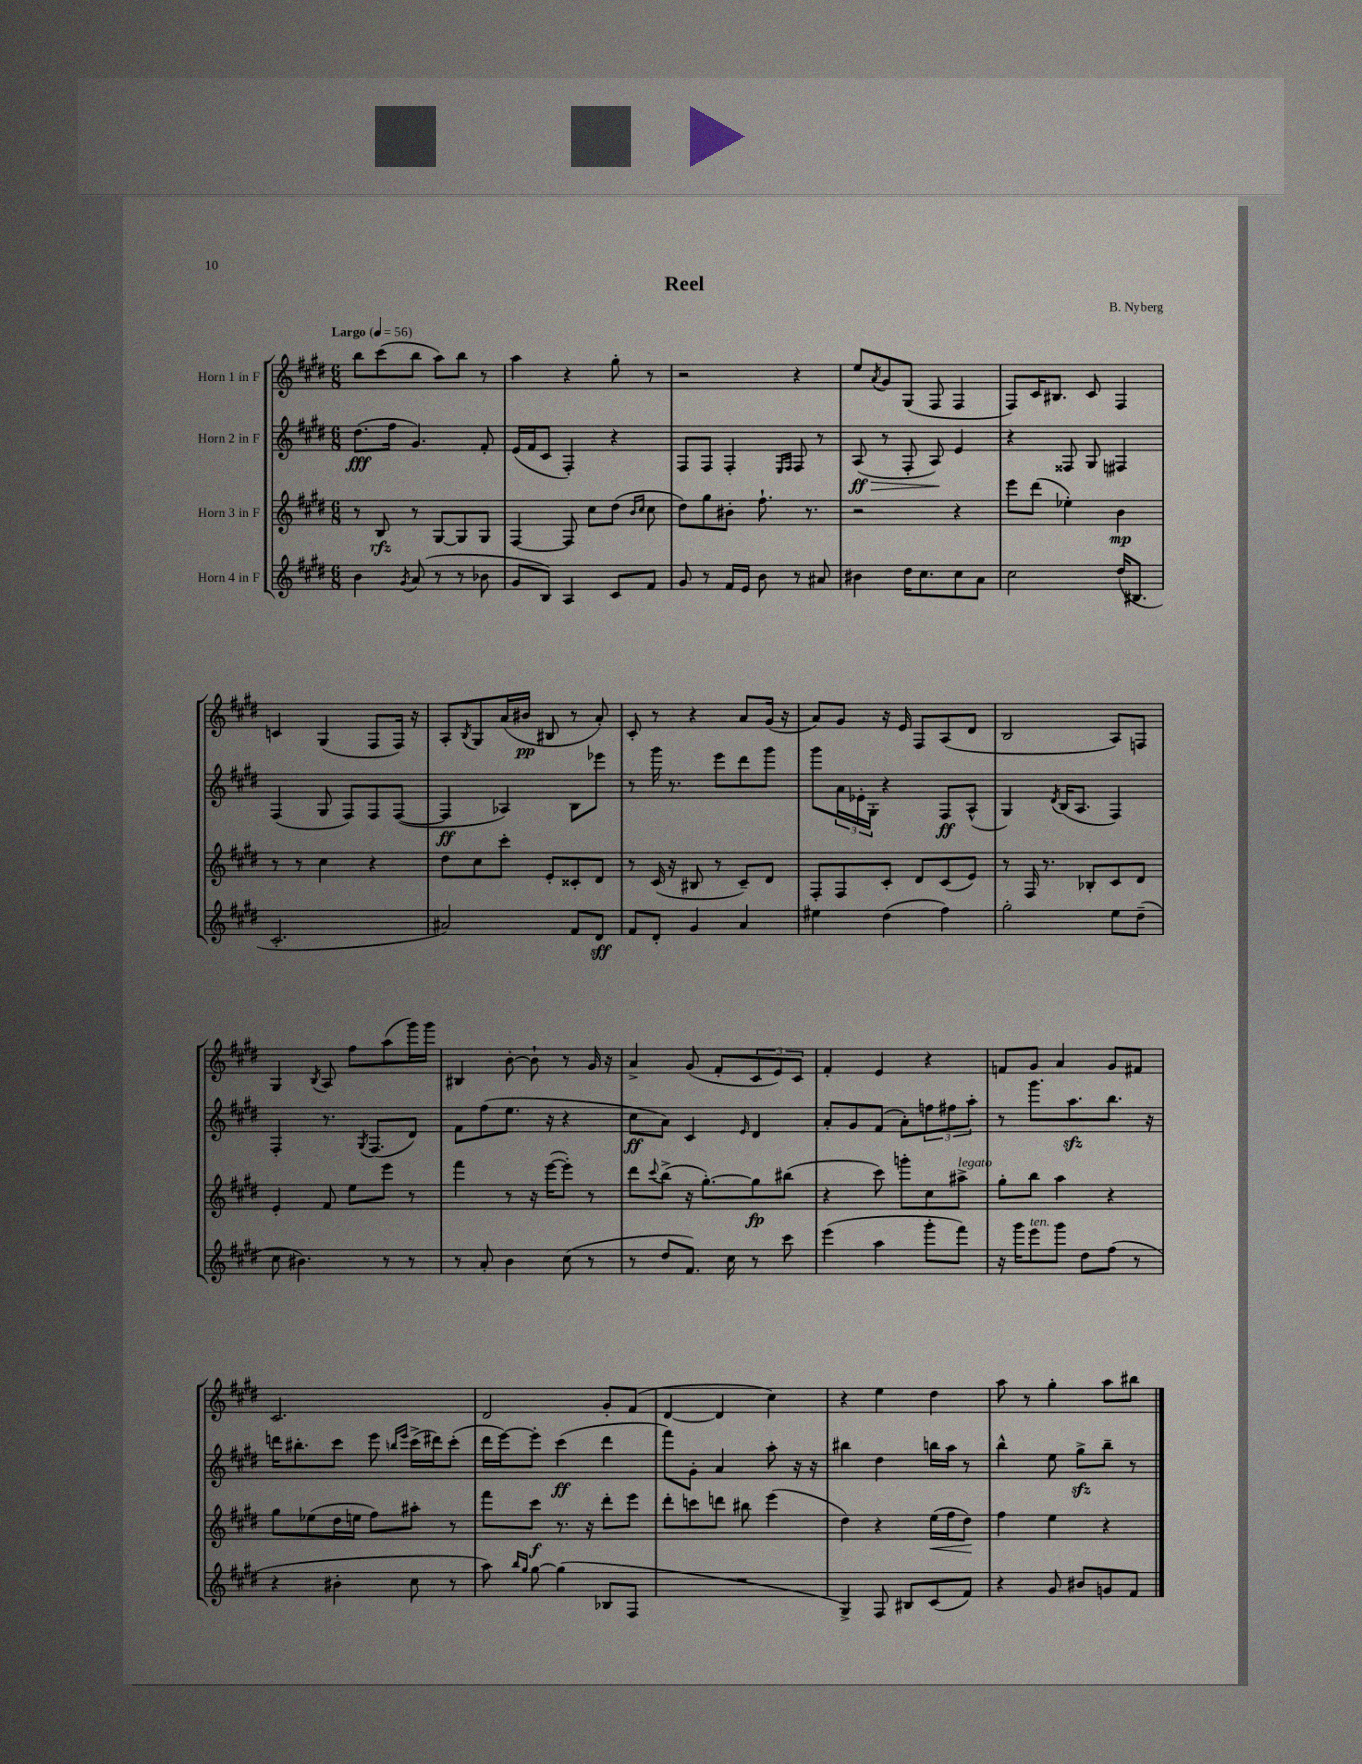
\header { title = "Reel" composer = "B. Nyberg" }
<<
\new StaffGroup <<
\new Staff = "s0" \with { instrumentName = "Horn 1 in F" } {
    \clef treble \key e \major \numericTimeSignature \time 6/8 \tempo "Largo" 4 = 56
    b''8 cis'''8( b''8 a''8) b''8 r8 |
    a''4 r4 gis''8-. r8 |
    r2 r4 |
    e''8 \acciaccatura { a'8 } gis'8 gis8( fis8 fis4 |
    fis8) cis'16 bis8. cis'8 fis4 |
    c'4 gis4( fis8 fis16) r16 |
    a8-. \acciaccatura { b8 } gis8 a'16( bis'16\pp bis8 r8 a'8-.) |
    cis'8-. r8 r4 a'8 gis'16( r16 |
    a'8) gis'8 r16 e'16 fis8 a8( dis'8 |
    b2 a8) f8 |
    gis4 \acciaccatura { b8 } a8 fis''8 a''8( gis'''16) gis'''16 |
    bis4 b'8~-. b'8-! r8 gis'16 r16 |
    a'4-> gis'8( fis'8-. \tuplet 3/2 { cis'8 e'8) cis'8 } |
    fis'4-. e'4 r4 |
    f'8 gis'8 a'4 gis'8 fis'8 |
    cis'2. |
    dis'2 gis'8-. fis'8( |
    dis'4~ dis'4 cis''4) |
    r4 e''4 dis''4 |
    a''8 r8 gis''4-. a''8 bis''8 \bar "|." |
}
\new Staff = "s1" \with { instrumentName = "Horn 2 in F" } {
    \clef treble \key e \major \numericTimeSignature \time 6/8
    dis''8.\fff( fis''16 gis'4.) fis'8-. |
    e'16( fis'16 cis'8 fis4-.) r4 |
    fis8 fis8 fis4-. \grace { e16 fis16 } fis8 r8 |
    a8\ff\>( r8 fis8-. a8\!) e'4 |
    r4 fisis8 gis8 fis4 |
    fis4( gis8 fis8) fis8 fis8~( |
    fis4\ff aes4) b8 ees'''8 |
    r8 gis'''16 r8. e'''8 dis'''8 gis'''8 |
    gis'''8 \tuplet 3/2 { a'16 ees'16-. gis16-. } r4 fis8\ff a8-^( |
    gis4) \acciaccatura { dis'8 } b16( a8. fis4) |
    fis4-. r8. \acciaccatura { gis8 } fis8.( dis'8) |
    fis'8 fis''8( e''8. r16 r4 |
    cis''8\ff a'8) cis'4 \grace { e'16 } dis'4 |
    a'8-. gis'8 fis'8( a'8-.) \tuplet 3/2 { f''8 fis''8 a''8-. } |
    r8 gis'''8. a''8.\sfz b''8. r16 |
    d'''16 bis''8.-. cis'''8 e'''8 \grace { b''16 e'''16 } cis'''16->( dis'''16) cis'''8-.( |
    dis'''16 e'''16~) e'''8-. cis'''4\ff( dis'''4 |
    fis'''8) gis'8-. a'4 a''8-. r16 r16 |
    bis''4 dis''4 b''16 a''16 r8 |
    b''4-^ e''8 gis''8->\sfz b''8-- r8 \bar "|." |
}
\new Staff = "s2" \with { instrumentName = "Horn 3 in F" } {
    \clef treble \key e \major \numericTimeSignature \time 6/8
    r8 b8\rfz r8 gis8~ gis8 gis8 |
    fis4~ fis8 cis''8 dis''8( \grace { b'16 cis''16 } cis''8 |
    dis''8) gis''8 bis'8-. fis''8.-! r8. |
    r2 r4 |
    e'''8 dis'''8( ees''4-.) b'4\mp |
    r8 r8 cis''4 r4 |
    dis''8 cis''8 cis'''8-. e'8-. cisis'8-. dis'8 |
    r8 cis'16( r16 bis8 r8 cis'8--) dis'8 |
    fis8-. fis8 cis'8-. dis'8 cis'8( e'8) |
    r8 fis16 r8. bes8-. cis'8 dis'8 |
    e'4-. fis'8 e''8 e'''8 r8 |
    fis'''4 r8 r16 e'''16~( e'''8-.) r8 |
    dis'''8 \appoggiatura { cis'''8 } b''8->( r16 gis''8.~-.) gis''8\fp bis''8( |
    r4 cis'''8) g'''8-. cis''8 ais''8->^\markup { \italic "legato" } |
    gis''8-. b''8 a''4 r4 |
    gis''8 ees''8( dis''16 e''16 fis''8) ais''8-. r8 |
    fis'''8 cis'''8\f r8. r16 dis'''8-. e'''8 |
    dis'''8-. c'''8 d'''8 bis''8 e'''4( |
    dis''4) r4 e''16\<( fis''16 dis''8\!) |
    fis''4 e''4 r4 \bar "|." |
}
\new Staff = "s3" \with { instrumentName = "Horn 4 in F" } {
    \clef treble \key e \major \numericTimeSignature \time 6/8
    b'4 \acciaccatura { gis'8 } a'8( r8 r8 bes'8 |
    gis'8 b8) a4 cis'8 fis'8 |
    gis'8 r8 fis'16 e'16 b'8 r8 ais'8 |
    bis'4 dis''16 cis''8. cis''8 a'8 |
    cis''2 dis''16( bis8. |
    cis'2.-. |
    ais'2) fis'8 dis'8\sff |
    fis'8 dis'8-. gis'4 a'4 |
    eis''4 dis''4( fis''4) |
    gis''2-. e''8 dis''8--( |
    cis''8 bis'4.) r8 r8 |
    r8 a'8-. b'4 cis''8( r8 |
    r8 dis''8 fis'8.) cis''16 r8 cis'''8 |
    e'''4( a''4 gis'''8-. fis'''8) |
    r16 gis'''16 e'''8^\markup { \italic "ten." } gis'''8 dis''8 fis''8( r8 |
    r4 bis'4-. cis''8 r8 |
    a''8) \grace { b''16 gis''16 } gis''8~ gis''4( bes8 fis8 |
    R2. |
    gis4->) fis8 bis8 cis'8( fis'8) |
    r4 gis'8 bis'8 g'8 fis'8 \bar "|." |
}
>>
>>
